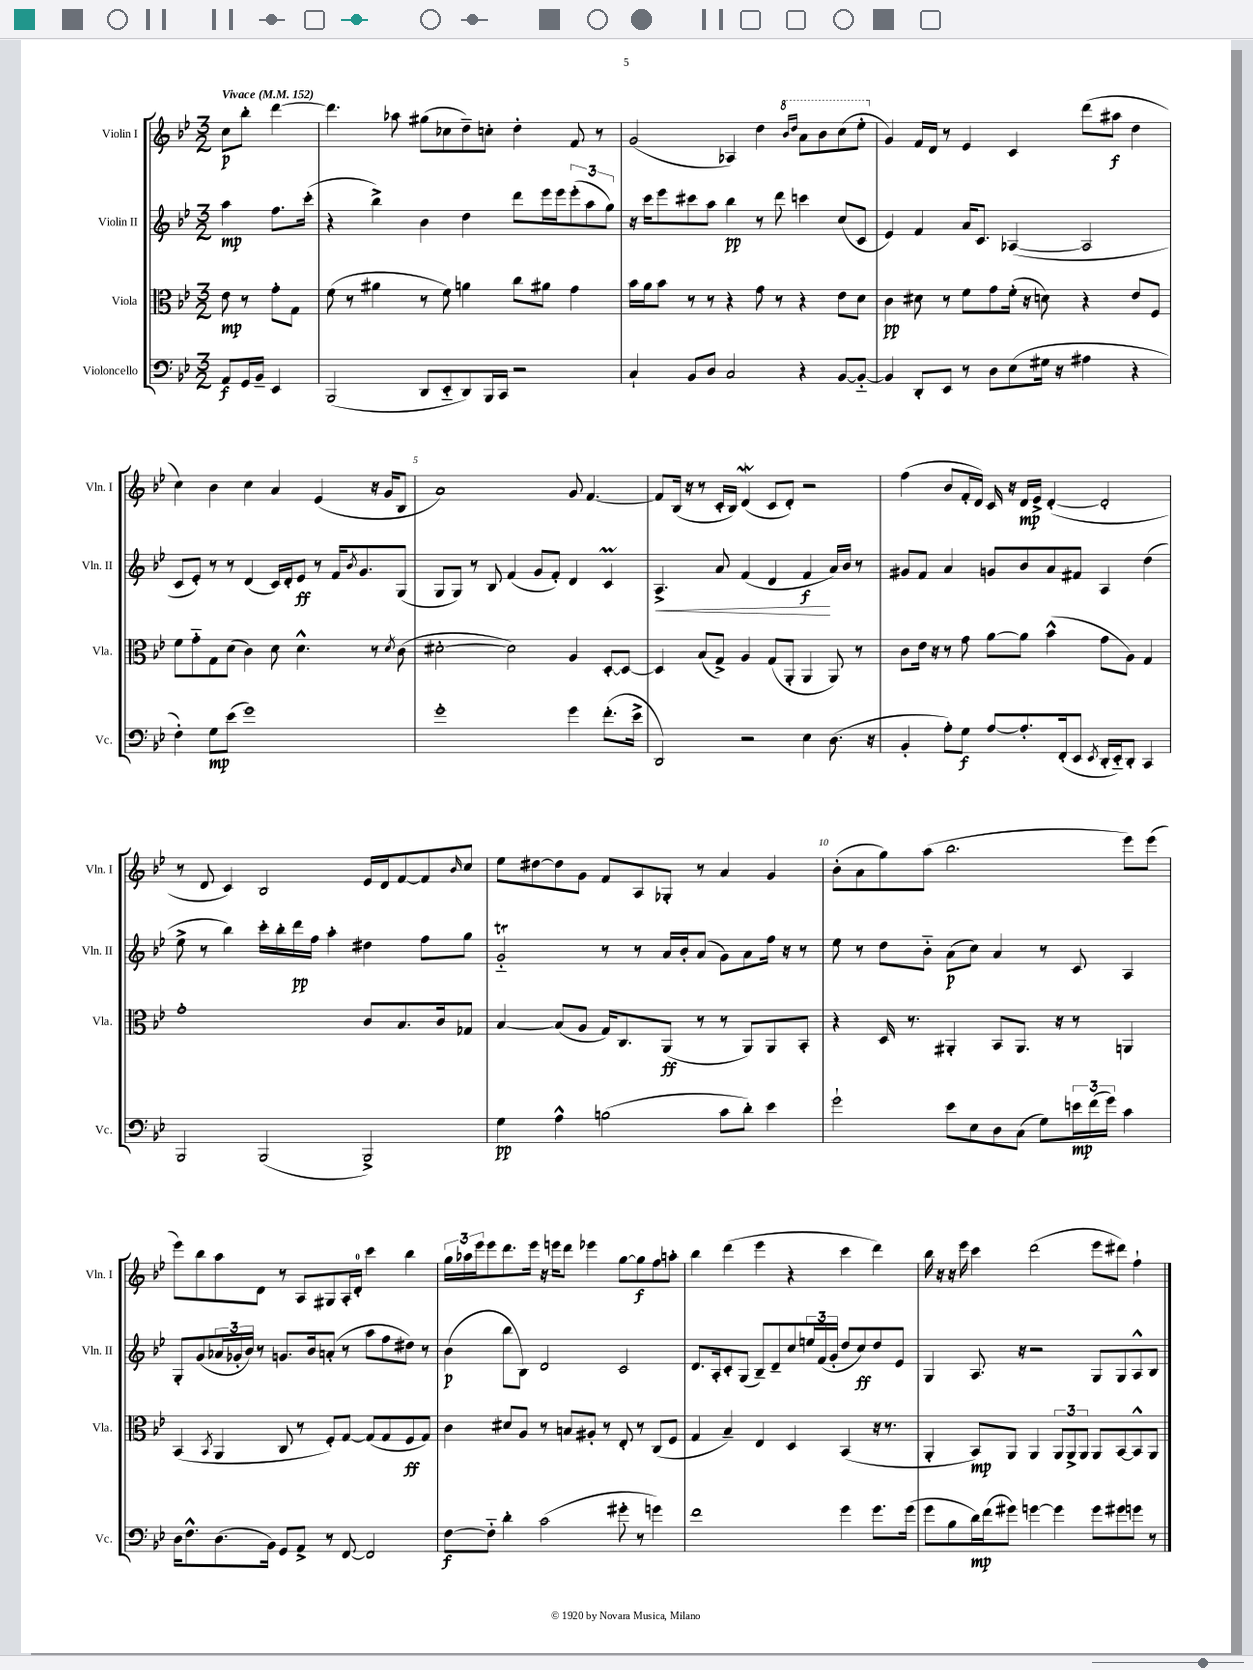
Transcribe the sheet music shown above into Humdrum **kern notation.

**kern	**kern	**kern	**kern
*staff4	*staff3	*staff2	*staff1
*clefF4	*clefC3	*clefG2	*clefG2
*k[b-e-]	*k[b-e-]	*k[b-e-]	*k[b-e-]
*M3/2	*M3/2	*M3/2	*M3/2
*MM152	*MM152	*MM152	*MM152
8AA	8e-	4aa	8cc
16GG	8r	.	8bb-'
16BB-~	.	.	.
4EE-	8g'	8.ff	[4ddd
.	8G	.	.
.	.	(16ccc'	.
=	=	=	=
(2BBB-	(8f	4r	4.ddd]
.	8r	.	.
.	4a#	4bb-^)	.
.	.	.	8aa-
8DD	8r	4b-	(8gg#
8EE-'~	8f)	.	8cc-
8DD)	4a	4dd	8dd~)
16BBB-	.	.	8cc'
16CC	.	.	.
2r	8cc	8ddd	4dd'
.	8a#	16eee-	.
.	.	16eee-	.
.	4g	(12eee-'	8f
.	.	12aa	.
.	.	.	8r
.	.	12gg)	.
=	=	=	=
4C`	16b-	16r	(2g
.	16a	16ccc	.
.	8b-	8eee-	.
8BB-	8r	8ccc#	.
8D	8r	8aa	.
2C	4r	4bb-	4A-)
.	8g	8r	4dd
.	8r	8ddd	.
.	.	.	16qqbb-
.	.	.	16qqddd
4r	4r	4ccc	8aa
.	.	.	8bb-
[8BB-	8e-	(8cc	(8ccc
8BB-'~_	8d	8c	8eee-'
=	=	=	=
4BB-]	4c	4e-)	4g)
8DD'	8d#	4f	16f
.	.	.	16d
8EE-	8r	.	8r
8r	8f	16a	4e-
.	.	8.c	.
8D	8g	.	.
(8E-	(16f'	([4A-	4c
.	16r	.	.
16G#	8d)	.	.
16r	.	.	.
4A#	4r	2A-]	(8ddd
.	.	.	8aa#
4r	8e-	.	4dd
.	8F	.	.
=	=	=	=
4F')	8f	8c	4cc)
.	8g'~	8e-')	.
8G	8G	8r	4b-
(8e-	(8d	8r	.
1g)	4c)	(4d	4cc
.	8d	16c)	4a
.	.	16d'	.
.	4.d^^	8e-	.
.	.	8r	(4e-
.	.	16f	.
.	.	8qb-	.
.	.	8.g	.
.	8r	.	16r
.	.	.	16g
.	8qd	.	.
.	(8c	(8G	8B-
=	=	=	=
1g'	[2d#'	8G	1a)
.	.	8G)	.
.	.	8r	.
.	.	8B-	.
.	2d#])	(4f	.
.	.	8g	.
.	.	8f')	.
4g	4A	4d	8g
.	.	.	[4.f
(8.f'	[8D'	4c	.
.	8D_	.	.
16e-^	.	.	.
=	=	=	=
2DD)	4D]	4.A^	8f]
.	.	.	(16B-
.	.	.	16r
.	(8B-	.	8r
.	8G^)	8a	16c'
.	.	.	16B-)
2r	4A	(4f	(4d
.	(8G	4d	8c
.	8AA'	.	8d')
4E-	4AA	4f	2r
(8.D	8AA)	16a)	.
.	.	16b-	.
.	8r	8r	.
16r	.	.	.
=	=	=	=
4BB-'	8c	8g#	(4ff
.	16e-	8f	.
.	16r	.	.
8A')	8r	4a	8b-
8G	8g	.	16f'
.	.	.	16d)
[8A	[8a	8g	16c
.	.	.	16r
8.A']	8a]	8b-	16d
.	.	.	16e-^
.	(4b-^^	8a	([4d'
(16FF'	.	.	.
8EE-	.	8f#	.
8qEE-	.	.	.
16DD'	8g	4A	2d']
16EE-'~)	.	.	.
8DD'	8A)	.	.
4CC	4G	(4dd	.
=	=	=	=
2BBB-	1g'	8ee-^	8r
.	.	8r	8d
.	.	4bb-)	4c)
(2BBB-	.	16ccc'	2B-
.	.	16bb-'	.
.	.	16ddd	.
.	.	16ff	.
.	.	4aa'	.
2BBB-^)	8c	4dd#	16e-
.	.	.	16d
.	8.B-	.	[8f
.	.	8ff	8f]
.	16c	.	.
.	.	.	16qqb-
.	8G-	8gg	8cc
=	=	=	=
4G	[4B-	2g'~	8ee-
.	.	.	[8dd#
4A^^	(8B-]	.	8dd#]
.	8A	.	8g
(2B	16G)	8r	8f
.	8.C	.	.
.	.	8r	8A
.	(8AA	16a	8G-'
.	.	16b-'	.
.	8r	(8a	8r
8c	8r	8g)	4a
8d')	8AA)	8a	.
4e-	8AA	16ff	4g
.	.	16r	.
.	8BB-'	8r	.
=	=	=	=
2g`	4r	8ee-	(8b-'
.	.	8r	8a
.	16D	8dd	8gg)
.	8.r	.	.
.	.	8b-'~	(8aa
8e-	4AA#'	(8a	2.bb-
8E-	.	8cc)	.
8D	8BB-	4a	.
(8C	8.AA#	.	.
8G)	.	8r	.
.	16r	.	.
24e	8r	8c	.
(24f	.	.	.
24g)	.	.	.
4c	4AA	4A	8eee-)
.	.	.	(8eee-
=	=	=	=
16D	(4BB-	8G'	8eee-)
8.F^^	.	.	.
.	.	(8g	8bb-
.	8qBB-	.	.
(8.D	4AA	24a-	8aa
.	.	24g-'	.
.	.	24b-)	.
.	.	8r	8d
16BB-)	.	.	.
8GG	8C	8.g	8r
8AA^	8r	.	8A
.	.	16b-	.
8r	8F')	(8a'	8G#
[8FF	[8G	8r	16A'
.	.	.	16d'
2FF]	(8G]	8aa	4ccc
.	8G	8ff	.
.	8F	8dd#)	4bb-
.	8G)	8r	.
=	=	=	=
[8F	4c	(4b-	24gg
.	.	.	24aa-
.	.	.	24eee-
8F'~]	.	.	8eee-
4d'	8d#	8bb-	8.ddd
.	8A	8B-)	.
.	.	.	16eee-
(2c	8r	2d	16r
.	.	.	16eee
.	8B	.	8ddd
.	8A#'	.	4eee-
.	8r	.	.
8g#'	8E-'	2c	[8gg
8r	8r	.	8gg]
4g)	(8C	.	8ff
.	8F	.	8aa'
=	=	=	=
1f	4G	8.d	4bb-
.	.	16A'	.
.	4B-~)	8c'	(4ddd
.	.	(8G	.
.	4E-	8B-~)	4eee-
.	.	8d~	.
.	4D	8cc	4r
.	.	24ee	.
.	.	(24f	.
.	.	24g'	.
4g	(4BB-	8dd	4ccc
.	.	8cc)	.
8.g	16r	8dd	4ddd)
.	8.r	.	.
.	.	8e-	.
(16g	.	.	.
=	=	=	=
8g	4AA'	4G	16bb-
.	.	.	16r
8B-	.	.	16r
.	.	.	16eee-
16d)	8BB-)	8.A	4ccc
(16f	.	.	.
8g#)	8AA	.	.
.	.	16r	.
[4g	4AA	2r	(2ddd
4g]	12AA	.	.
.	12AA^	.	.
.	12AA	.	.
8g	8AA	8G	8eee-
8g#	[8BB-	8G	8ddd#)
8g	8BB-^^]	8A^^	4ff`
8r	8AA	8B-	.
==	==	==	==
*-	*-	*-	*-
